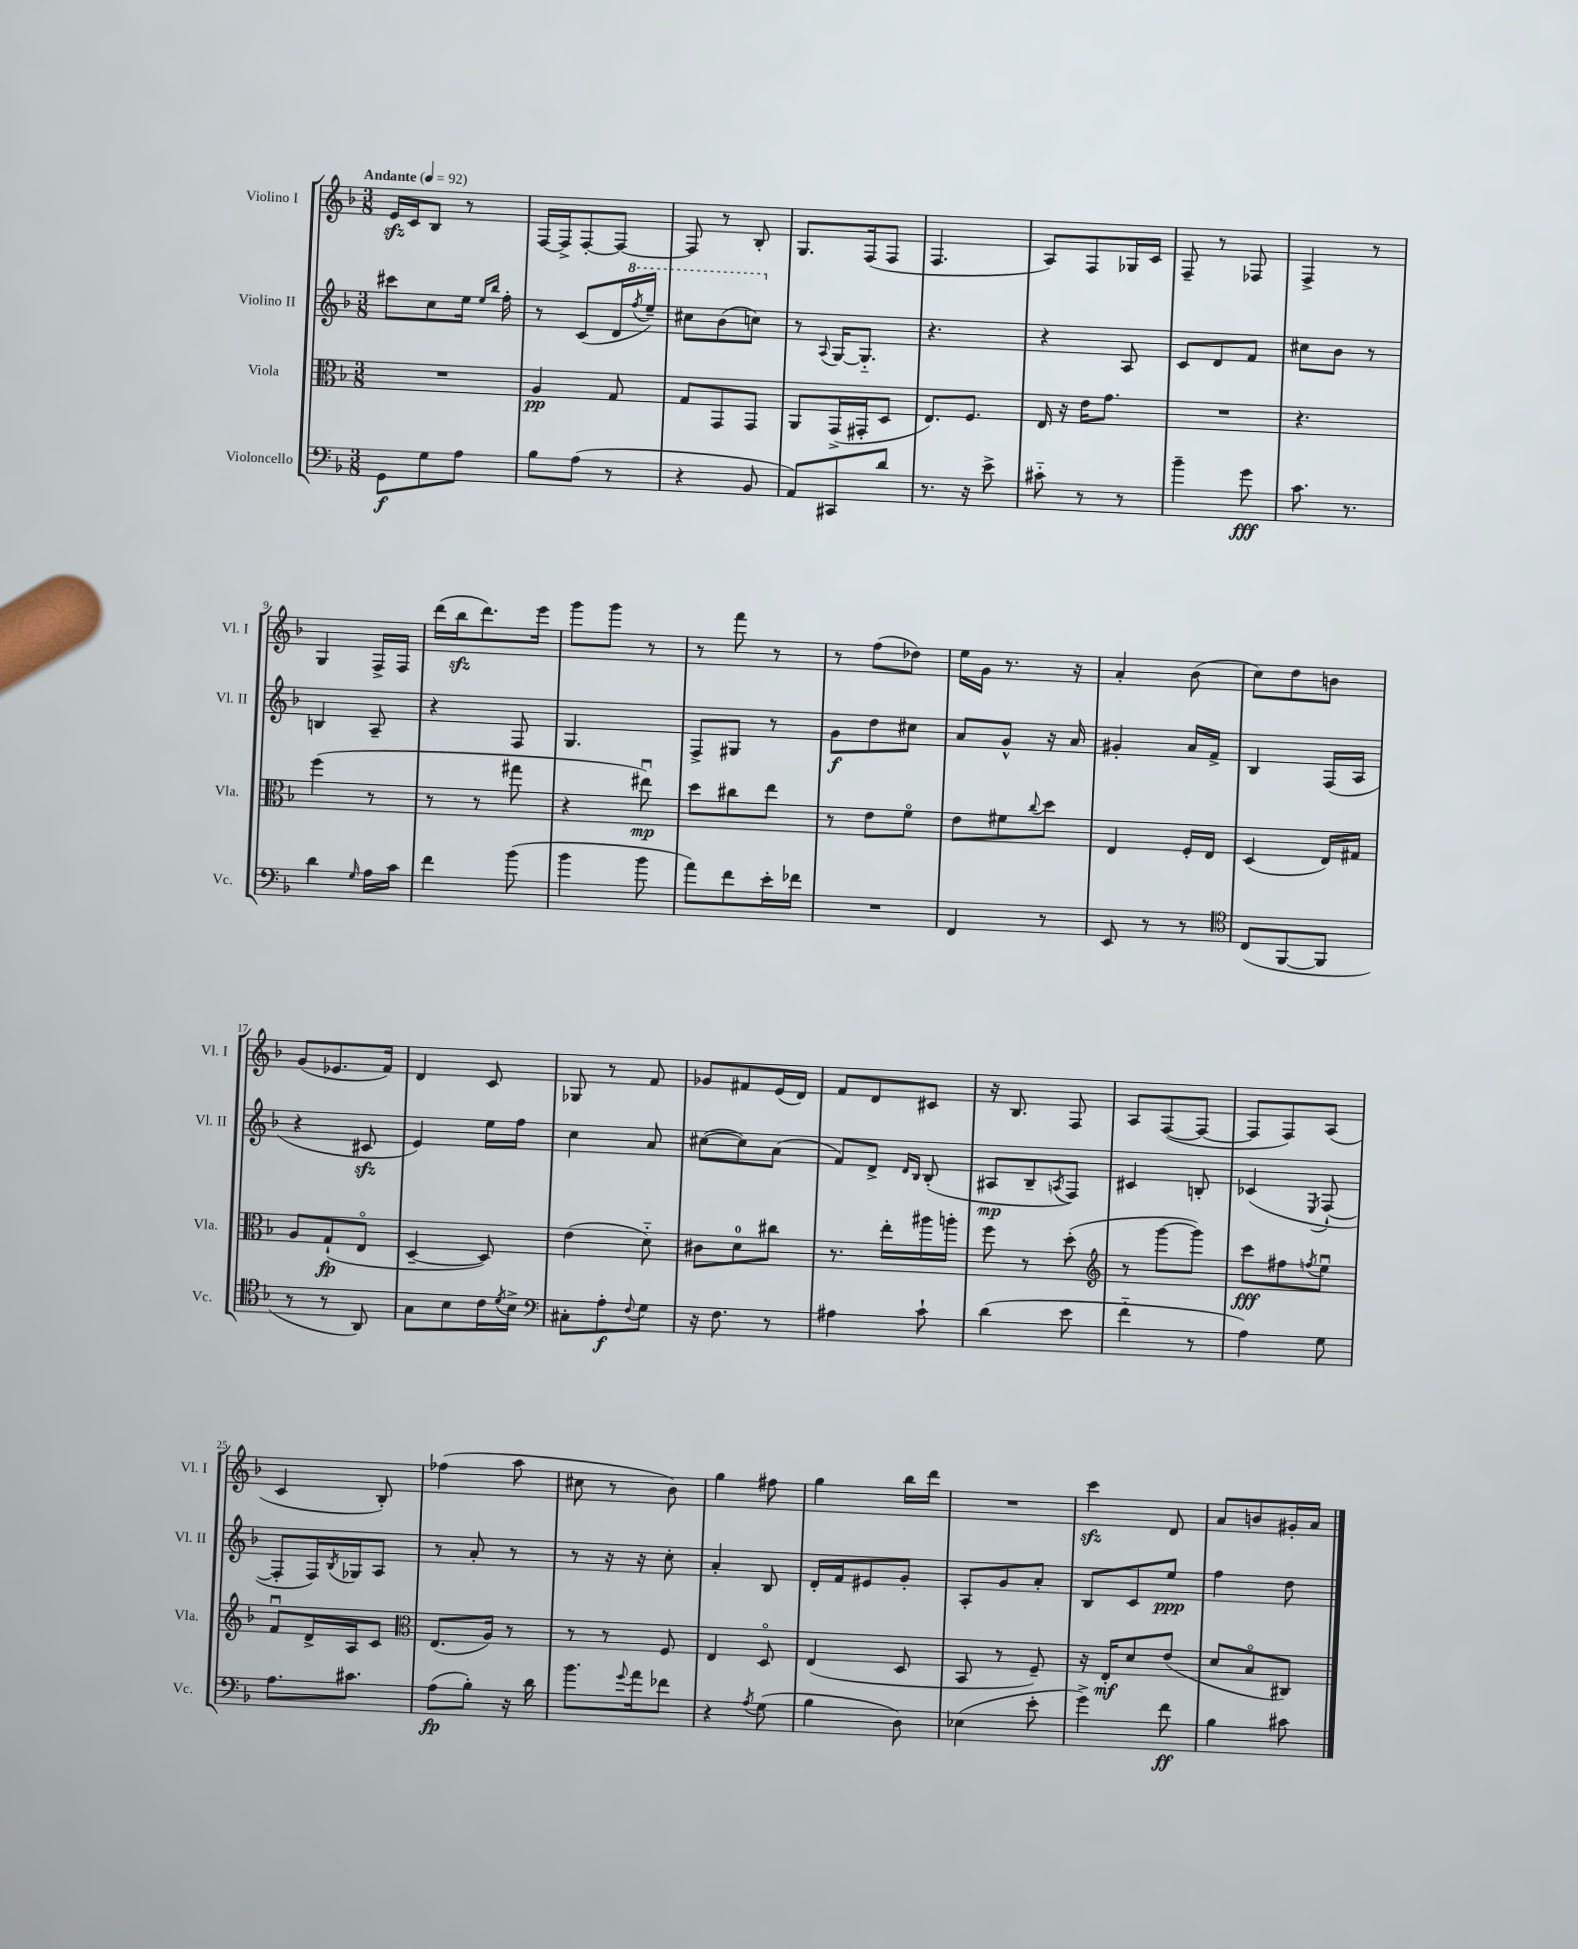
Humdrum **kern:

**kern	**kern	**kern	**kern
*staff4	*staff3	*staff2	*staff1
*clefF4	*clefC3	*clefG2	*clefG2
*k[b-]	*k[b-]	*k[b-]	*k[b-]
*M3/8	*M3/8	*M3/8	*M3/8
*MM92	*MM92	*MM92	*MM92
8GG	4.r	8ccc#	16e
.	.	.	16c
8G	.	8cc	8B-
8A	.	16ee	8r
.	.	16qqee	.
.	.	16qqbb-	.
.	.	16ff'	.
=	=	=	=
8B-	4A	8r	[16F
.	.	.	16F^]
(8A	.	(8c	[8F'
8r	8G	16d	8F_
.	.	8qfff	.
.	.	16eee~)	.
=	=	=	=
4r	8G	8ccc#	8F]
.	8GG	(8bb-	8r
8BB-	8GG	8ccc)	8B-'
=	=	=	=
8AA)	8AA	8r	8.G
.	.	8qqA	.
8CC#	(16GG^	[16G	.
.	16GG#'	8.G'~]	(16F
8d	8D	.	8F
=	=	=	=
8.r	8.E)	4.r	4.F
16r	8.F	.	.
8e^	.	.	.
=	=	=	=
8c#'~	16E	4r	8A)
.	16r	.	.
8r	16e	.	8F
.	8.g	.	.
8r	.	8A	16G-
.	.	.	16c
=	=	=	=
4b-~	4.r	8c	8F~
.	.	8d	8r
8g	.	8f	8F-
=	=	=	=
8.c	4.r	8cc#	4F^
.	.	8b-	.
8.r	.	.	.
.	.	8r	8r
=	=	=	=
4d	(4ff	4B	4G
16qqG	.	.	.
16A	8r	8A~	16F^
16c	.	.	16F
=	=	=	=
4f	8r	4r	(16ddd
.	.	.	16bb-
.	8r	.	8.ddd)
(8b-	8gg#	8F	.
.	.	.	16eee
=	=	=	=
4b-	4r	4.G	8ggg
.	.	.	8ggg
8b-	8ee#u)	.	8r
=	=	=	=
8a)	8dd	8F^	8r
8f	8cc#	8G#	8fff
16e'	8ee	8r	8r
16f-	.	.	.
=	=	=	=
4.r	8r	8g	8r
.	8e	8dd	(8ff
.	8fo	8cc#	8dd-)
=	=	=	=
4FF	8e	8a	16ee
.	.	.	16g
.	8f#	8g^^	8.r
.	8qqcc	.	.
8r	8dd	16r	.
.	.	16a	16r
=	=	=	=
8EE	4E	4g#'	4a'
8r	.	.	.
8r	16F'	16a	(8b-
.	16E	16f^	.
=	=	=	=
*clefC4	*	*	*
(8C	(4D	4B-	8cc)
[8FF	.	.	8dd
8FF]	16E)	(16F	8b
.	16G#	16A	.
=	=	=	=
8r	8A	4r	(8g
8r	(8G`	.	8.e-
8AA)	8Eo	8c#	.
.	.	.	16f)
=	=	=	=
8G	[4D~	4e)	4d
8B-	.	.	.
16c	8D])	16ee	8c
8qd	.	.	.
16B-^	.	16ff	.
=	=	=	=
*clefF4	*	*	*
8C#'	(4e	4cc	8G-
8A'	.	.	8r
8qqF	.	.	.
8G	8d'~)	8a	8f
=	=	=	=
16r	8c#	([8cc#	8g-
8.F	.	.	.
.	8d	8cc#])	8f#
8r	8cc#	(8a	(16e
.	.	.	16d)
=	=	=	=
4A#	8.r	8f)	8f
.	.	8d^	8d
.	16ee'	.	.
.	.	16qqd	.
.	.	16qqB-	.
8c`	16aa#	(8B-'	8c#
.	16aa'	.	.
=	=	=	=
(4d	8ff	8A#	16r
.	.	.	8.B-
.	8r	8B-~	.
.	.	8qA	.
8e	(8dd'	8F)	8F
=	=	=	=
*	*clefG2	*	*
4f'~	8r	4c#	8A
.	[8ggg	.	([8F
8r	8ggg])	8B'	8F_
=	=	=	=
4A)	8ccc	(4c-	8F]
.	8ff#	.	8F)
.	8qff	8qE	.
8G	8eeu	[8F`	(8A
=	=	=	=
8.A	8fu	8F']	4c
.	16d^	16F)	.
.	.	8qB-	.
8.c#	16A	16G-	.
.	8c	8A	8B-')
=	=	=	=
*	*clefC3	*	*
(8A	(8.E	8r	(4ff-
8B-')	.	8a'	.
.	16A)	.	.
16r	8r	8r	8aa
16d	.	.	.
=	=	=	=
8.b-	8r	8r	8cc#
.	8r	16r	8r
8qqg	.	.	.
16a	.	16r	.
8f-	8F	8cc'	8b-)
=	=	=	=
4r	4E	4a'	4gg
8qA	.	.	.
(8G	8Do	8B-	8ff#
=	=	=	=
4B-	(4E	16d'	4gg
.	.	16f	.
.	.	8e#	.
8D)	8D	8g'	16bb-
.	.	.	16ddd
=	=	=	=
(4E-	8BB-	8A'	4.r
.	8r	8g	.
8e'	8F~)	8a'	.
=	=	=	=
4g^)	16r	8B-	4ccc
.	16E'	.	.
.	8d	8c	.
8f	(8e	8ee	8d
=	=	=	=
4B-	8d	4ff	8a
.	8B-o	.	8b
8c#	8C#)	8dd	16g#'
.	.	.	16a
==	==	==	==
*-	*-	*-	*-
